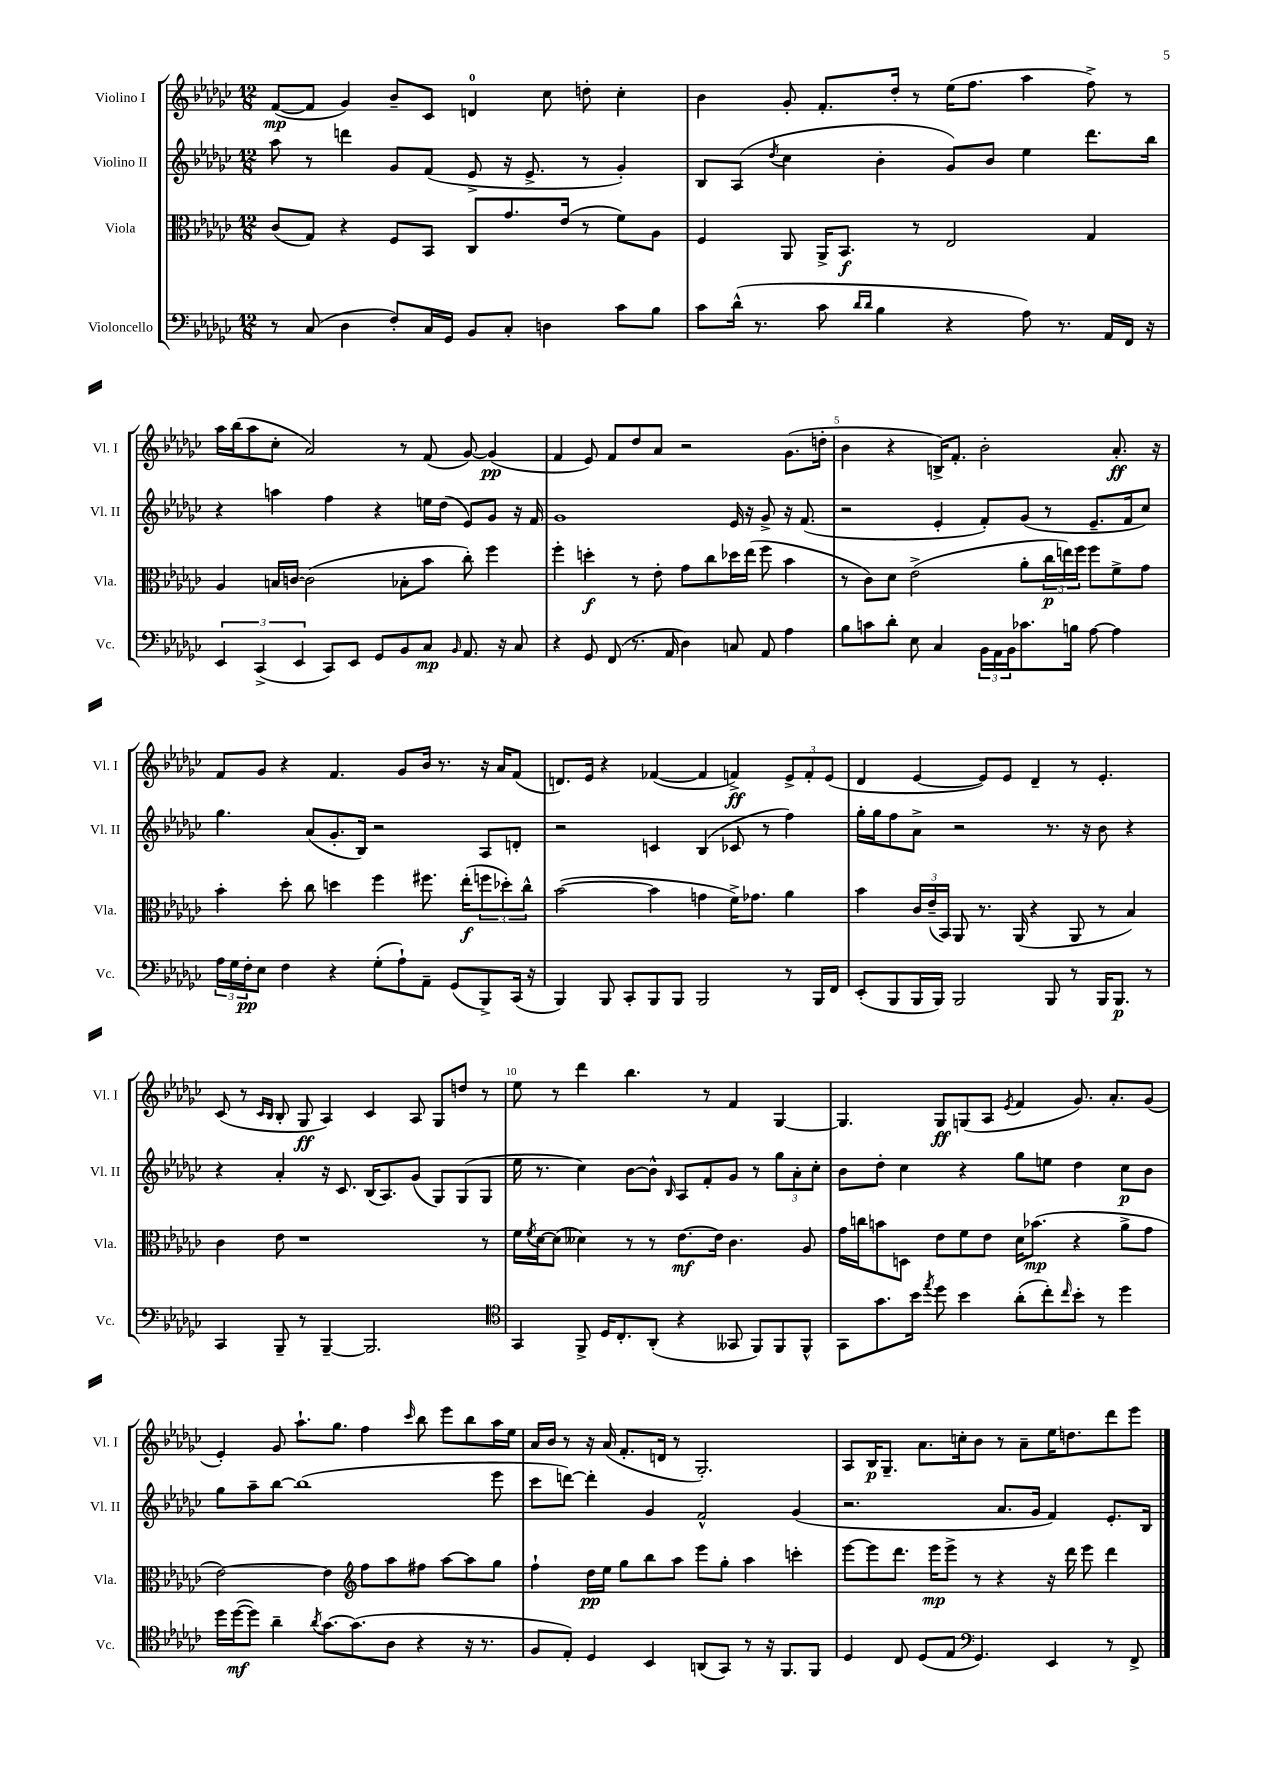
<<
\new StaffGroup <<
\new Staff = "s0" \with { instrumentName = "Violino I" shortInstrumentName = "Vl. I" } {
    \clef treble \key ges \major \numericTimeSignature \time 12/8
    f'8~\mp( f'8 ges'4) bes'8-- ces'8 d'4-0 ces''8 d''8-. ces''4-. |
    bes'4 ges'8-. f'8.-. des''16-. r8 ees''16( f''8. aes''4 f''8->) r8 |
    aes''16 bes''16( aes''8 ces''8-. aes'2) r8 f'8( ges'8~) ges'4\pp( |
    f'4 ees'8) f'8 des''8 aes'8 r2 ges'8.( d''16-. |
    bes'4 r4 b16->) f'8.-. bes'2-. aes'8.-.\ff r16 |
    f'8 ges'8 r4 f'4. ges'8 bes'16 r8. r16 aes'16 f'8( |
    d'8.) ees'16 r4 fes'4~( fes'4 f'4->\ff) \tuplet 3/2 { ees'8-> f'8-. ees'8( } |
    des'4 ees'4~ ees'8) ees'8 des'4-- r8 ees'4.-. |
    ces'8( r8 \grace { ces'16 bes16 } bes8-. ges8\ff aes4) ces'4 aes8 ges8 d''8 r8 |
    ees''8 r8 des'''4 bes''4. r8 f'4 ges4~ |
    ges4. ges8\ff g8( aes8 \acciaccatura { ees'8 } f'4 ges'8.) aes'8.-. ges'8( |
    ees'4-.) ges'8 aes''8.-! ges''8. f''4 \grace { ces'''16 } bes''8 ees'''8 bes''8 aes''16 ees''16 |
    aes'16 bes'16 r8 r16 aes'16( f'8.-. d'16 r8 ges2.-.) |
    aes8 bes16\p ges8.-- aes'8. c''16-. bes'8 r8 aes'8-- ees''16 d''8. des'''8 ees'''8 \bar "|." |
}
\new Staff = "s1" \with { instrumentName = "Violino II" shortInstrumentName = "Vl. II" } {
    \clef treble \key ges \major \numericTimeSignature \time 12/8
    aes''8 r8 d'''4 ges'8 f'8( ees'8-> r16 ees'8.-> r8 ges'4-.) |
    bes8 aes8( \acciaccatura { des''8 } ces''4 bes'4-. ges'8) bes'8 ees''4 des'''8. bes''16 |
    r4 a''4 f''4 r4 e''16 des''16( ees'8) ges'8 r16 f'16 |
    ges'1 ees'16 r16 ges'8-> r16 f'8.( |
    r2 ees'4-. f'8-.) ges'8( r8 ees'8.-- f'16 ces''8) |
    ges''4. aes'8( ges'8.-. bes16) r2 aes8 d'8-. |
    r2 c'4 bes4( ces'8 r8 f''4) |
    ges''16-. ges''16 f''8 aes'8-> r2 r8. r16 bes'8 r4 |
    r4 aes'4-. r16 ces'8. bes16( aes8.) ges'8( ges8) ges8( ges8 |
    ees''16 r8. ces''4) bes'8~ bes'8-^ \grace { bes16 } aes8 f'8-. ges'8 r8 \tuplet 3/2 { ges''8 aes'8-. ces''8-. } |
    bes'8 des''8-. ces''4 r4 ges''8 e''8 des''4 ces''8\p bes'8 |
    ges''8 aes''8-- bes''8~ bes''1( ees'''8 |
    ces'''8 d'''8~) d'''4-. ges'4 f'2-^ ges'4( |
    r2. aes'8. ges'16 f'4) ees'8.-. bes16 \bar "|." |
}
\new Staff = "s2" \with { instrumentName = "Viola" shortInstrumentName = "Vla." } {
    \clef alto \key ges \major \numericTimeSignature \time 12/8
    ces'8( ges8) r4 f8 bes,8 ces8 ges'8. ees'16( r8 f'8) aes8 |
    f4 aes,8 aes,16-> bes,8.\f r8 ees2 ges4 |
    aes4 b16 c'16~ c'2( bes8-. bes'8 ces''8-.) f''4 |
    f''4-. d''4-.\f r8 ees'8-. ges'8 ces''8 des''16 ees''16( f''8 bes'4 |
    r8 ces'8) des'8 ees'2->( aes'8-. \tuplet 3/2 { ces''16\p e''16) f''16 } f''8 f'8-> ges'8 |
    bes'4-. des''8-. ces''8 d''4 f''4 fis''8. ees''16-.\f( \tuplet 3/2 { f''8 des''8-.) ces''8-^ } |
    bes'2~( bes'4 g'4 f'16->) ges'8. aes'4 |
    bes'4 \tuplet 3/2 { ces'16 ees'16--( bes,16) } aes,8 r8. aes,16( r4 aes,8 r8 bes4) |
    ces'4 ees'8 r1 r8 |
    f'16 \acciaccatura { f'8 } des'16~ des'8( deses'4) r8 r8 ees'8.~\mf ees'16 ces'4. aes8 |
    ges'16 c''16 b'8 d8 ees'8 f'8 ees'8 des'16 bes'8.\mp( r4 aes'8-> ges'8 |
    ees'2~) ees'4 \clef treble f''8 aes''8 fis''8 aes''8~ aes''8 ges''8 |
    f''4-! des''16\pp ees''16 ges''8 bes''8 aes''8 ees'''8 ges''8-. aes''4 c'''4-. |
    ees'''8~ ees'''8 des'''8. ees'''16\mp ees'''8-> r8 r4 r16 des'''16 ees'''8 des'''4 \bar "|." |
}
\new Staff = "s3" \with { instrumentName = "Violoncello" shortInstrumentName = "Vc." } {
    \clef bass \key ges \major \numericTimeSignature \time 12/8
    r8 ces8( des4 f8-.) ces16 ges,16 bes,8 ces8-. d4 ces'8 bes8 |
    ces'8 des'16-^( r8. ces'8 \grace { des'16 des'16 } bes4 r4 aes8) r8. aes,16 f,16 r16 |
    \tuplet 3/2 { ees,4 ces,4->( ees,4 } ces,8) ees,8 ges,8 bes,8 ces8\mp \grace { bes,16 } aes,8. r16 ces8 |
    r4 ges,8 f,8( r8. aes,16 des4) c8 aes,8 aes4 |
    bes8 c'8 des'8-. ees8 ces4 \tuplet 3/2 { bes,16 aes,16 bes,16 } ces'8. b16 aes8~ aes4 |
    \tuplet 3/2 { aes16 ges16 f16-.\pp } ees8 f4 r4 ges8-.( aes8-!) aes,8-- ges,8( bes,,8->) ces,16( r16 |
    bes,,4) bes,,8 ces,8-. bes,,8 bes,,8 bes,,2 r8 bes,,16 f,16 |
    ees,8-.( bes,,8 bes,,16 bes,,16) bes,,2 bes,,8 r8 bes,,16 bes,,8.\p r8 |
    ces,4 bes,,8-- r8 bes,,4~-- bes,,2. |
    \clef tenor ges,4 f,8-> des16 ces8.-. aes,8-.( r4 geses,8 f,8) f,8 f,8-^ |
    ges,8 ges'8. bes'16 \acciaccatura { ees''8 } des''8 bes'4 aes'8-.( ces''8-.) \grace { ces''16 } bes'8-. r8 des''4 |
    des''16 des''16~\mf( des''8) aes'4-- \acciaccatura { aes'8 } ges'8.~ ges'8.( aes8 r4 r16 r8. |
    f8 ees8-.) des4 bes,4 a,8( ges,8) r8 r16 f,8. f,8 |
    des4 ces8 des8( ees8 \clef bass ges,4.) ees,4 r8 f,8-> \bar "|." |
}
>>
>>
\layout { \context { \Score \override BarNumber.break-visibility = ##(#f #t #t) barNumberVisibility = #(every-nth-bar-number-visible 5) } }
